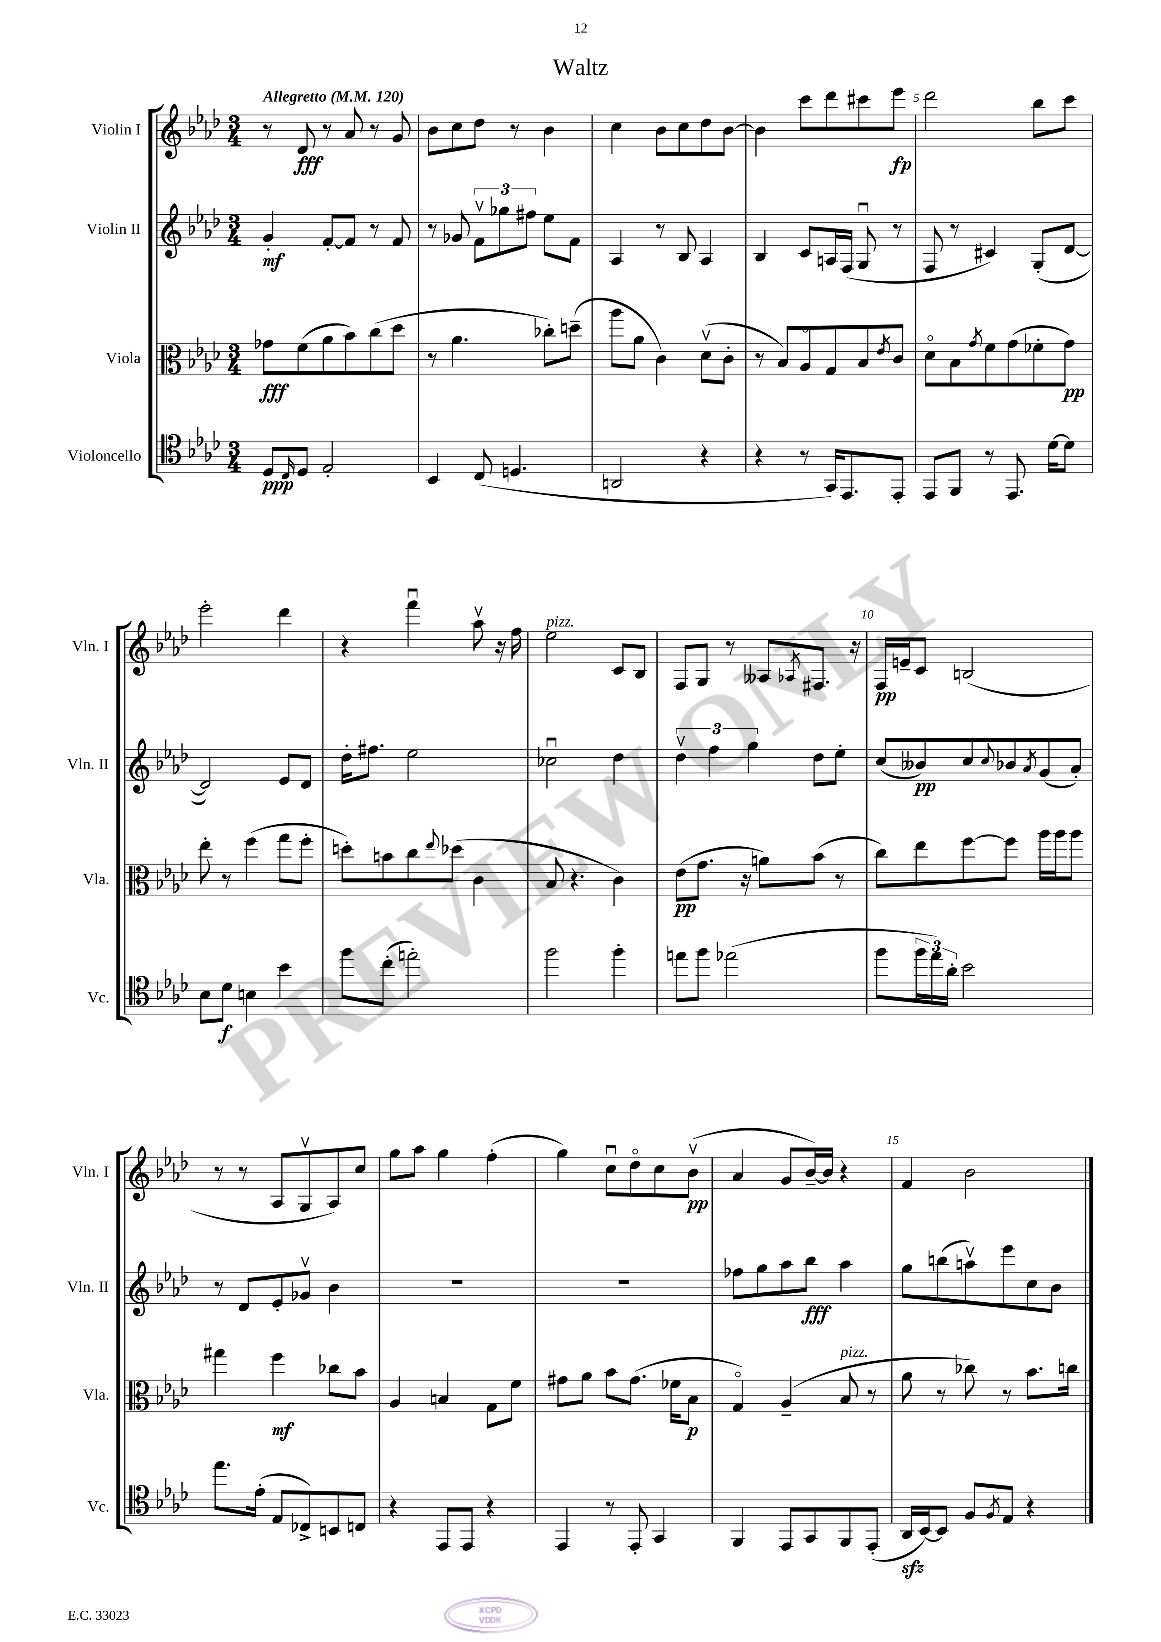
\header { title = "Waltz" }
<<
\new StaffGroup <<
\new Staff = "s0" \with { instrumentName = "Violin I" shortInstrumentName = "Vln. I" } {
    \clef treble \key aes \major \numericTimeSignature \time 3/4 \tempo "Allegretto" 4 = 120
    r8 des'8\fff r8 aes'8 r8 g'8 |
    bes'8 c''8 des''8 r8 bes'4 |
    c''4 bes'8 c''8 des''8 bes'8~ |
    bes'4 c'''8 des'''8 cis'''8 ees'''8\fp |
    des'''2 bes''8 c'''8 |
    ees'''2-. des'''4 |
    r4 f'''4\downbow aes''8\upbow r16 f''16 |
    ees''2^\markup { \italic "pizz." } c'8 bes8 |
    f8 g8 r8 aeses8 \acciaccatura { aes8 } fis8. r16 |
    f16\pp e'16-- c'8 b2( |
    r8 r8 aes8 g8\upbow aes8) c''8 |
    g''8 aes''8 g''4 f''4-.( |
    g''4) c''8\downbow des''8\flageolet c''8 bes'8\upbow\pp( |
    aes'4 g'8 bes'16~--) bes'16 r4 |
    f'4 bes'2 \bar "|." |
}
\new Staff = "s1" \with { instrumentName = "Violin II" shortInstrumentName = "Vln. II" } {
    \clef treble \key aes \major \numericTimeSignature \time 3/4
    g'4-.\mf f'8~-. f'8 r8 f'8 |
    r8 ges'8 \tuplet 3/2 { f'8\upbow ges''8 fis''8 } ees''8 f'8 |
    aes4 r8 bes8 aes4 |
    bes4 c'8 a16 f16( g8\downbow r8 |
    f8 r8 cis'4) g8-.( des'8~ |
    des'2) ees'8 des'8 |
    des''16-. fis''8. ees''2 |
    ces''2\downbow des''4 |
    \tuplet 3/2 { des''4\upbow f''4 g''4 } des''8 ees''8-. |
    c''8( beses'8\pp) c''8 \appoggiatura { c''8 } bes'8 \acciaccatura { aes'8 } g'8( aes'8-.) |
    r8 des'8 ees'8-. ges'8\upbow bes'4 |
    R2. |
    R2. |
    fes''8 g''8 aes''8 bes''8\fff aes''4 |
    g''8 b''8( a''8\upbow) ees'''8 c''8 bes'8 \bar "|." |
}
\new Staff = "s2" \with { instrumentName = "Viola" shortInstrumentName = "Vla." } {
    \clef alto \key aes \major \numericTimeSignature \time 3/4
    ges'8\fff f'8( aes'8 bes'8) c''8( des''8 |
    r8 aes'4. ces''8-.) d''8--( |
    aes''8 aes'8 c'4) des'8\upbow( c'8-. |
    r8 bes8) aes8\flageolet g8 bes8 \acciaccatura { ees'8 } c'8 |
    des'8\flageolet bes8 \acciaccatura { g'8 } f'8 g'8( fes'8-. g'8\pp) |
    ees''8-. r8 f''4( g''8 f''8-. |
    d''8-.) b'8 c''8 \appoggiatura { ees''8 } des''8( c'4 |
    bes8 r4. c'4) |
    ees'8\pp( g'8. r16 a'8) bes'8( r8 |
    c''8) ees''8 f''8~ f''8 aes''16 aes''16 aes''8 |
    gis''4 f''4\mf ces''8 bes'8 |
    aes4 b4 g8 f'8 |
    gis'8 aes'8 bes'8 gis'8.( fes'16 bes8\p |
    g4\flageolet) aes4--( bes8^\markup { \italic "pizz." } r8 |
    aes'8 r8 ces''8) r8 bes'8. c''16 \bar "|." |
}
\new Staff = "s3" \with { instrumentName = "Violoncello" shortInstrumentName = "Vc." } {
    \clef tenor \key aes \major \numericTimeSignature \time 3/4
    des8\ppp \grace { c16 } des8 ees2-. |
    bes,4 c8( d4. |
    a,2 r4 |
    r4 r8 g,16) ees,8. ees,8-. |
    ees,8 f,8 r8 ees,8. des'16~ des'8 |
    bes8 des'8\f b4 bes'4 |
    f''8 c''8-.( e''2-.) |
    f''2 f''4-. |
    e''8 f''8 ees''2( |
    f''8 \tuplet 3/2 { f''16 ees''16) aes'16-. } bes'2 |
    ees''8. ees'16-.( ees8 ces8->) b,8 c8 |
    r4 ees,8 ees,8 r4 |
    ees,4 r8 ees,8-. g,4 |
    f,4 ees,8 g,8 f,8 ees,8-.( |
    aes,16\sfz bes,16~) bes,8 f8 \acciaccatura { f8 } ees8 r4 \bar "|." |
}
>>
>>
\layout { \context { \Score \override BarNumber.break-visibility = ##(#f #t #t) barNumberVisibility = #(every-nth-bar-number-visible 5) } }
